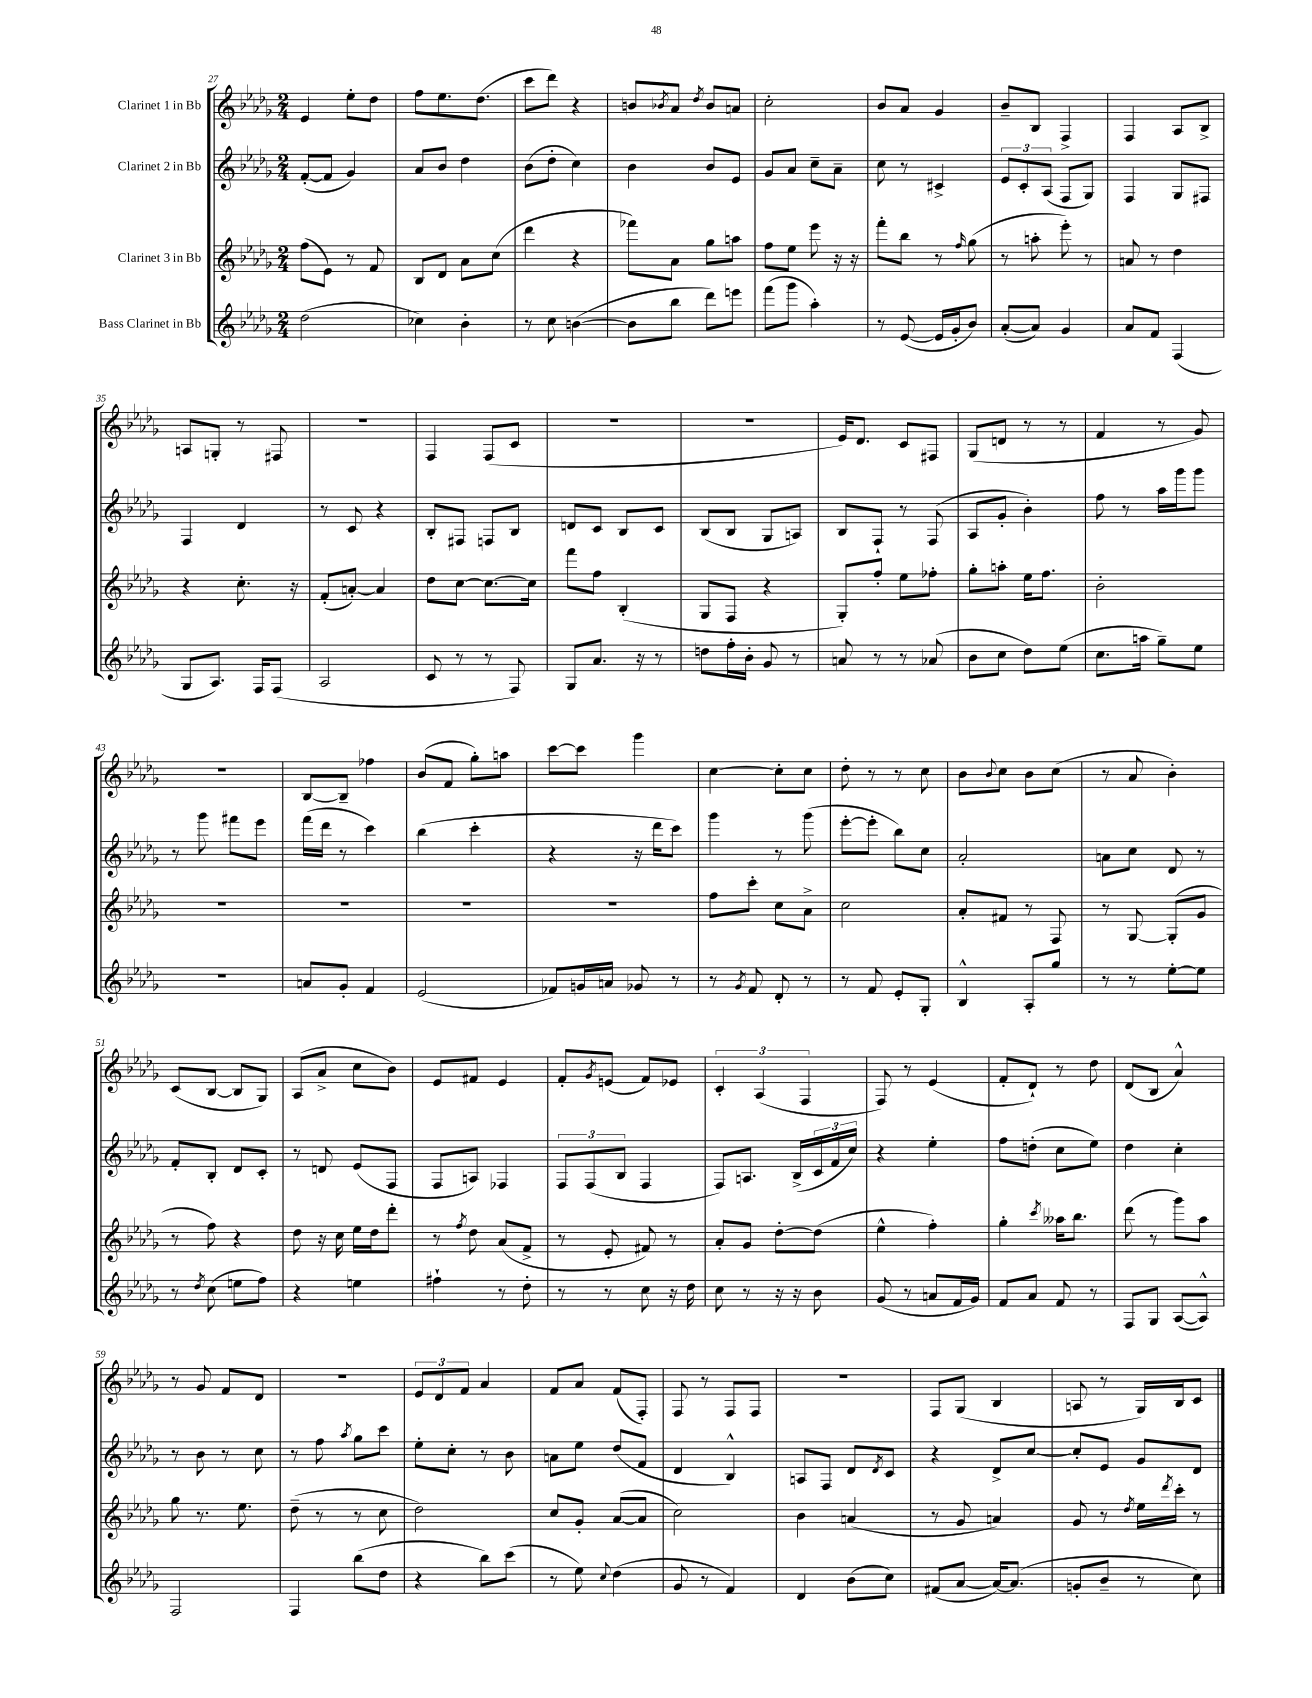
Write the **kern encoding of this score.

**kern	**kern	**kern	**kern
*staff4	*staff3	*staff2	*staff1
*clefG2	*clefG2	*clefG2	*clefG2
*k[b-e-a-d-g-]	*k[b-e-a-d-g-]	*k[b-e-a-d-g-]	*k[b-e-a-d-g-]
*M2/4	*M2/4	*M2/4	*M2/4
(2dd-\	(8ff\L	([8f'/L	4e-/
.	8e-\J)	8f/]J	.
.	8r	4g-/)	8ee-'\L
.	8f/	.	8dd-\J
=	=	=	=
4cc-\)	8B-/L	8a-/L	8ff\L
.	8d-/J	8b-/J	8.ee-\
4b-'\	8a-\L	4dd-\	.
.	.	.	(8.dd-\J
.	(8cc\J	.	.
=	=	=	=
8r	4ddd-\	(8b-\L	8ccc\L
8cc\	.	8dd-'\J	8ddd-\J)
([4b\	4r	4cc\)	4r
=	=	=	=
8b\]L	8fff-\L)	4b-\	8b/L
.	.	.	8qb-/
8bb-\J	8a-\J	.	8a-/J
.	.	.	8qdd-/
8ddd-\L)	8gg-\L	8b-/L	8b-/L
8eee\J	8aa\J	8e-/J	8a/J
=	=	=	=
(8fff\L	8ff\L	8g-/L	2cc'\
8ggg-\J	8ee-\J	8a-/J	.
4aa-'\)	8eee-\	8cc~\L	.
.	16r	8a-~\J	.
.	16r	.	.
=	=	=	=
8r	8fff'\L	8cc\	8b-/L
([8e-/	8bb-\J	8r	8a-/J
16e-/]LL	8r	4c#^/	4g-/
16g-'/J	.	.	.
.	16qqff/	.	.
8b-/J)	(8gg-\	.	.
=	=	=	=
([8a-'/L	8r	12e-/L	8b-~/L
.	.	12c'/	.
8a-/]J)	8aa'\	.	8B-/J
.	.	(12A-/J	.
4g-/	8eee-'\)	8F/L	4F^/
.	8r	8G-/J)	.
=	=	=	=
8a-/L	8a/	4F/	4F/
8f/J	8r	.	.
(4F/	4dd-\	8G-/L	8A-/L
.	.	8F#/J	8B-^/J
=	=	=	=
8G-/L	4r	4F/	8A/L
8.A-/J)	.	.	8G'/J
.	8.cc'\	4d-/	8r
16F/LK	.	.	.
(8F/J	.	.	8F#/
.	16r	.	.
=	=	=	=
2A-/	(8f'/L	8r	2r
.	[8a'/J)	8c/	.
.	4a/]	4r	.
=	=	=	=
8c/	8dd-\L	8B-'/L	4F/
8r	[8cc\J	8F#/J	.
8r	8.cc\_L	8F/L	(8F/L
8F/)	.	8B-/J	8c/J
.	16cc\]Jk	.	.
=	=	=	=
8G-/L	8fff\L	8d/L	2r
8.a-/J	8ff\J	8c/J	.
.	(4B-'/	8B-/L	.
16r	.	.	.
8r	.	8c/J	.
=	=	=	=
8dd\L	8G-/L	(8B-/L	2r
16ff'\L	8F/J	8B-/J	.
16b-'\JJ	.	.	.
8g-/	4r	8G-/L	.
8r	.	8A/J)	.
=	=	=	=
8a/	8G-'/L)	8B-/L	16e-/LK)
.	.	.	8.d-/J
8r	8ff'/J	8F`/J	.
8r	8ee-\L	8r	8c/L
(8a-/	8ff-'\J	(8F/	8F#/J
=	=	=	=
8b-\L	8gg-'\L	8A-/L	(8G-/L
8cc\J	8aa'\J	8g-'/J	8d/J
8dd-\L)	16ee-\LK	4b-'\)	8r
.	8.ff\J	.	.
(8ee-\J	.	.	8r
=	=	=	=
8.cc\L	2b-'\	8ff\	4f/
.	.	8r	.
16aa\Jk	.	.	.
8gg-~\L)	.	16aa-\LL	8r
.	.	16ggg-\J	.
8ee-\J	.	8ggg-\J	8g-/)
=	=	=	=
2r	2r	8r	2r
.	.	8ggg-\	.
.	.	8fff#\L	.
.	.	8eee-\J	.
=	=	=	=
8a/L	2r	(16fff\LL	[8B-/L
.	.	16ddd-\JJ	.
8g-'/J	.	8r	8B-~/]J
4f/	.	4ccc\)	4ff-\
=	=	=	=
(2e-/	2r	(4bb-\	(8b-/L
.	.	.	8f/J
.	.	4ccc'\	8gg-'\L)
.	.	.	8aa\J
=	=	=	=
8f-/L)	2r	4r	[8ccc\L
16g/L	.	.	8ccc\]J
16a/JJ	.	.	.
8g-/	.	16r	4ggg-\
.	.	16ddd-\LK	.
8r	.	8ccc\J)	.
=	=	=	=
8r	8ff\L	4ggg-\	[4cc\
8qg-/	.	.	.
8f/	8ccc'\J	.	.
8d-'/	8cc\L	8r	8cc'\]L
8r	8a-^\J	(8ggg-\	8cc\J
=	=	=	=
8r	2cc\	[8eee-'\L	8dd-'\
8f/	.	8eee-'\]J	8r
8e-'/L	.	8bb-\L)	8r
8G-'/J	.	8cc\J	8cc\
=	=	=	=
4B-^^/	8a-'/L	2a-'/	8b-\L
.	.	.	8qqb-/
.	8f#/J	.	8cc\J
8A-'/L	8r	.	8b-\L
8gg-/J	8F/	.	(8cc\J
=	=	=	=
8r	8r	8a\L	8r
8r	[8G-/	8cc\J	8a-/
[8ee-'\L	(8G-'/]L	8d-/	4b-'\)
8ee-\]J	8g-/J	8r	.
=	=	=	=
8r	8r	8f'/L	(8c/L
8qdd-/	.	.	.
(8cc\	8ff\)	8B-'/J	[8B-/J
8ee\L	4r	8d-/L	8B-/]L
8ff\J)	.	8c'/J	8G-/J)
=	=	=	=
4r	8dd-\	8r	(8A-/L
.	16r	8d/	8a-^/J
.	16cc\	.	.
4ee\	16ee-\LL	(8e-/L	8cc\L
.	16dd-\J	.	.
.	8ddd-'\J	8F/J	8b-\J)
=	=	=	=
4ff#`\	8r	8F/L	8e-/L
.	8qff/	.	.
.	8dd-\	8A/J)	8f#/J
8r	(8a-/L	4F-/	4e-/
8dd-'\	8f^/J	.	.
=	=	=	=
8r	8r	12F/L	8f'/L
.	.	(12F/	.
.	.	.	8qg-/
8r	8e-'/	.	(8e/J
.	.	12B-/J	.
8cc\	8f#/)	4F/	8f/L)
16r	8r	.	8e-/J
16dd-\	.	.	.
=	=	=	=
8cc\	8a-'/L	8F/L)	6c'/
8r	8g-/J	8.A/J	.
.	.	.	(6A-/
16r	[8dd-'\L	.	.
16r	.	(16B-^/LL	.
.	.	.	6F/
8b-\	(8dd-\]J	24c/	.
.	.	24f/	.
.	.	24cc/JJ)	.
=	=	=	=
(8g-/	4ee-^^\	4r	8F/)
8r	.	.	8r
8a/L	4ff'\)	4ee-'\	(4e-/
16f/L	.	.	.
16g-/JJ)	.	.	.
=	=	=	=
8f/L	4gg-'\	8ff\L	8f'/L
8a-/J	.	(8dd'\J	8d-`/J)
.	8qccc/	.	.
8f/	16aa--\LK	8cc\L	8r
.	8.bb-\J	.	.
8r	.	8ee-\J)	8dd-\
=	=	=	=
8F/L	(8ddd-\	4dd-\	(8d-/L
8G-/J	8r	.	8B-/J
([8A-/L	8ggg-\L)	4cc'\	4a-^^/)
8A-^^/]J)	8aa-\J	.	.
=	=	=	=
2F/	8gg-\	8r	8r
.	8.r	8b-\	8g-/
.	.	8r	8f/L
.	8.ee-\	.	.
.	.	8cc\	8d-/J
=	=	=	=
4F/	(8dd-~\	8r	2r
.	8r	8ff\	.
.	.	8qaa-/	.
(8bb-\L	8r	8gg-\L	.
8dd-\J	8cc\	8ccc\J	.
=	=	=	=
4r	2dd-\)	8ee-'\L	12e-/L
.	.	.	12d-/
.	.	8cc'\J	.
.	.	.	12f/J
8bb-\L)	.	8r	4a-/
(8ccc\J	.	8b-\	.
=	=	=	=
8r	8cc/L	8a\L	8f/L
8ee-\)	8g-'/J	8ee-\J	8a-/J
8qqcc/	.	.	.
(4dd-\	([8a-/L	(8dd-/L	(8f/L
.	8a-/]J	8f/J	8F'/J)
=	=	=	=
8g-/	2cc\)	4d-/	8F/
8r	.	.	8r
4f/)	.	4B-^^/)	8F/L
.	.	.	8F/J
=	=	=	=
4d-/	4b-\	8A/L	2r
.	.	8F/J	.
(8b-\L	(4a/	8d-/L	.
.	.	8qd-/	.
8cc\J)	.	8c/J	.
=	=	=	=
(8f#/L	8r	4r	8F/L
[8a-/J	8g-/	.	(8G-/J
16a-/_LK)	4a/)	8d-^/L	4B-/
(8.a-/]J	.	.	.
.	.	[8cc/J	.
=	=	=	=
8g'/L	8g-/	8cc'/]L	8A/
8b-~/J	8r	8e-/J	8r
.	8qdd-/	.	.
8r	16ee-\LL	8g-/L	16G-/LL)
.	8qddd-/	.	.
.	16ccc'\JJ	.	16B-/J
8cc\)	8r	8d-/J	8c/J
==	==	==	==
*-	*-	*-	*-
